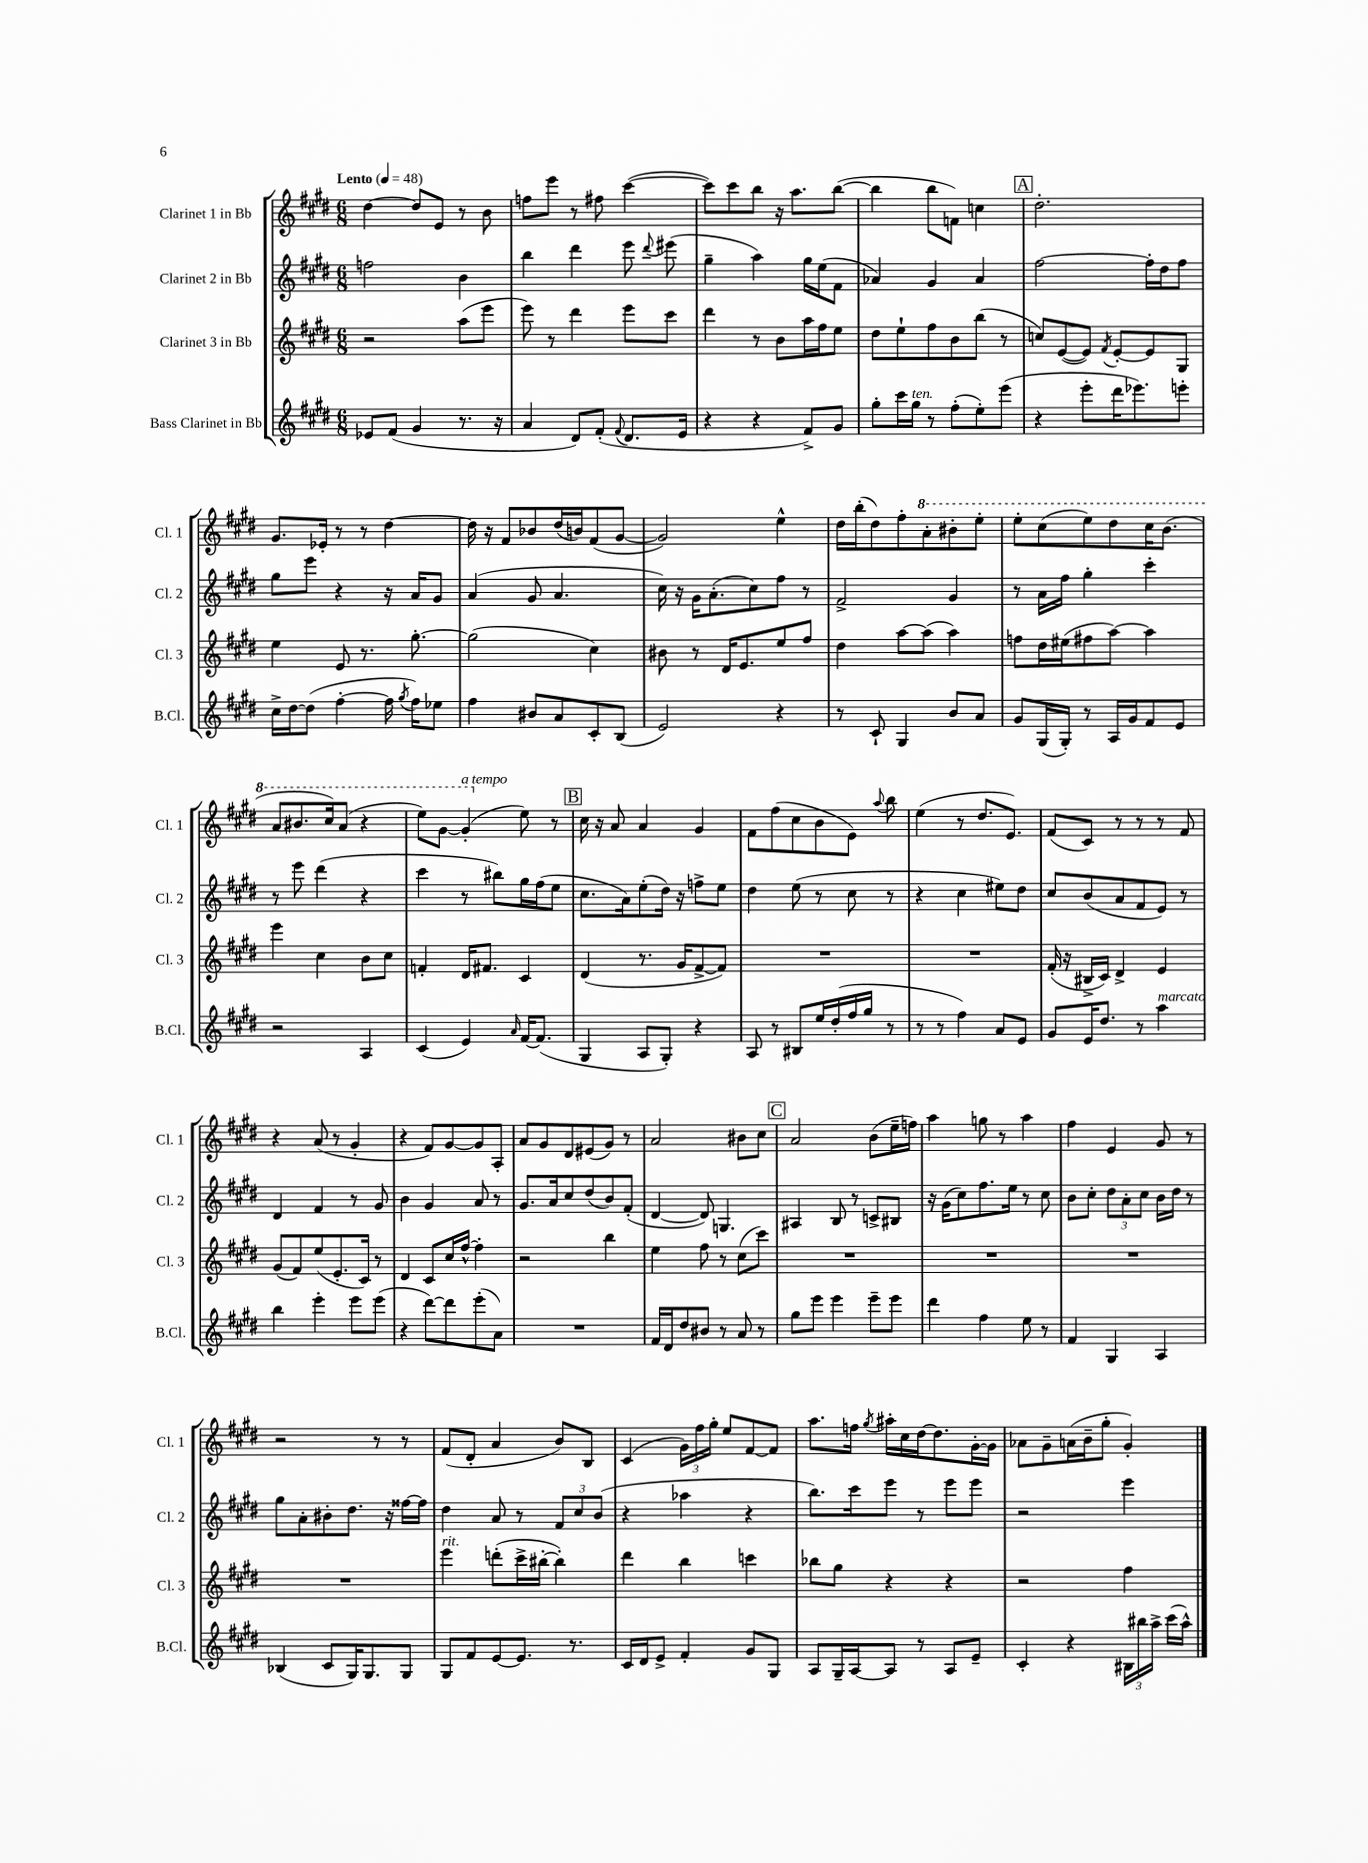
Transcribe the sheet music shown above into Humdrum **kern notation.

**kern	**kern	**kern	**kern
*part4	*part3	*part2	*part1
*staff4	*staff3	*staff2	*staff1
*I"Bass Clarinet in Bb	*I"Clarinet 3 in Bb	*I"Clarinet 2 in Bb	*I"Clarinet 1 in Bb
*I'B.Cl.	*I'Cl. 3	*I'Cl. 2	*I'Cl. 1
*clefG2	*clefG2	*clefG2	*clefG2
*k[f#c#g#d#]	*k[f#c#g#d#]	*k[f#c#g#d#]	*k[f#c#g#d#]
*M6/8	*M6/8	*M6/8	*M6/8
*MM48	*MM48	*MM48	*MM48
=1	=1	=1	=1
!	!	!	!LO:TX:a:B:t=Lento
8e-X/L	2r	2ffn\	[4dd#\
(8f#/J	.	.	.
4g#/	.	.	8dd#/L]
.	.	.	8e/J
8.r	(8aa\L	4b\	8r
.	8eee\J	.	8b\
16r	.	.	.
=2	=2	=2	=2
4a/	8eee\)	4bb\	8ffn\L
.	8r	.	8eee\J
8d#/L)	4ddd#\	4ddd#\	8r
(8f#'/J	.	.	8ff#X\
8qqf#/	.	.	.
8.d#/L	8eee\L	8eee\	([4ccc#\
.	.	8qqddd#/	.
.	8ccc#\J	(8eee#X\	.
16e/Jk	.	.	.
=3	=3	=3	=3
4r	4ddd#\	4gg#~\	8ccc#\L])
.	.	.	8ccc#\
4r	8r	4aa\)	8bb\J
.	8b\L	.	16r
.	.	.	8.aa\L
8f#^/L)	16aa\L	16gg#\LL	.
.	16ff#\J	(16ee\J	.
8g#/J	8ee\J	8f#\J	([8bb\J
=4	=4	=4	=4
8gg#'\L	8dd#\L	4a-X/)	4bb\]
16ccc#\L	8ee`\	.	.
!LO:TX:a:i:t=ten.	!	!	!
16gg#\JJ	.	.	.
8r	8ff#\	4g#/	8bb\L
(8ff#'\L	8b\	.	8fn\J)
8ee'\)	(8bb\J	4a-/	4ccn\
(8eee\J	8r	.	.
!!LO:REH:place=s1:t=A
=5	=5	=5	=5
4r	8ccn/L)	[2ff#\	2.dd#'\
.	([8e/	.	.
8eee'\L	8e/J])	.	.
.	8qf#/	.	.
16ddd#\K	[8e'/L	.	.
8.eee-X\)	.	.	.
.	8e/]	16ff#'\LL]	.
.	.	16dd#\J	.
8eeen'\J	8G#/J	8ff#\J	.
!!LO:LB:g=z
=6	=6	=6	=6
16cc#^\LL	4ee\	8gg#\L	8.g#/L
[16dd#\J	.	.	.
(8dd#\J]	.	8eee\J	.
.	.	.	16e-X'/Jk
[4ff#'\	8e/	4r	8r
.	8.r	.	8r
16ff#\]	.	16r	[4dd#\
8qgg#/	.	.	.
16ff#\KL)	[8.gg#'\	16a/KL	.
8ee-X\J	.	8g#/J	.
=7	=7	=7	=7
4ff#\	(2gg#\]	(4a/	16dd#\]
.	.	.	16r
.	.	.	8f#/L
8b#X/L	.	8g#/	8b-X/
8a/	.	4.a/	(16dd#/L
.	.	.	16bn/J)
8c#'/	4cc#\)	.	(8f#/
(8B/J	.	.	[8g#/J
=8	=8	=8	=8
2e/)	8b#X\	16cc#\)	2g#/])
.	.	16r	.
.	8r	16g#\KL	.
.	.	(8.a'\	.
.	16d#/KL	.	.
.	8.e/	.	.
.	.	8cc#\)	.
4r	8ee/	8ff#\J	4ee^^\
.	8ff#/J	8r	.
=9	=9	=9	=9
8r	4dd#\	2f#^/	16dd#\LL
.	.	.	(16bb'\J
8c#`/	.	.	8dd#\)
4G#/	[8aa\L	.	8ff#'\
*	*	*	*8va
.	(8aa\J]	.	8aa'\
8b/L	4aa\)	4g#/	8bb#X'\
8a/J	.	.	8eee'\J
=10	=10	=10	=10
8g#/L	8ffn\L	8r	8eee'\L
(16G#/L	16dd#\L	16a\LL	(8ccc#\
16G#'/JJ)	(16ee#X\J	16ff#\JJ	.
8r	8ff#X\	4gg#'\	8eee\)
16A/LL	[8aa\J)	.	8ddd#\
16g#/J	.	.	.
8f#/	4aa\]	4ccc#'\	16ccc#\K
.	.	.	(8.bb\J
8e/J	.	.	.
!!LO:LB:g=z
=11	=11	=11	=11
2r	4eee\	8r	8aa/L
.	.	8eee\	8.bb#X/
.	4cc#\	(4ddd#\	.
.	.	.	16ccc#/k)
.	.	.	(8aa/J
4A/	8b\L	4r	4r
.	8cc#\J	.	.
=12	=12	=12	=12
(4c#/	4fn'/	4ccc#\	8eee\L)
.	.	.	[8gg#\J
!	!	!	!LO:TX:a:i:t=a tempo
4e/)	16d#/KL	8r	(4gg#'/]
.	8.f#X/J	.	.
.	.	8bb#X\L)	.
16qqa/	.	.	.
*	*	*	*X8va
[16f#/KL	4c#/	16gg#\L	8ee\)
(8.f#/J]	.	(16ff#\J	.
.	.	8ee\J	8r
!!LO:REH:place=s1:t=B
=13	=13	=13	=13
4G#/	(4d#/	8.cc#\L	16cc#\
.	.	.	16r
.	.	.	8a/
.	.	16a\k)	.
8A/L	8.r	(8ee'\	4a/
8G#'/J)	.	16dd#\Jk)	.
.	16g#/KL	16r	.
4r	[8f#^/	8ffn^\L	4g#/
.	8f#/J])	8ee\J	.
=14	=14	=14	=14
8A/	2.r	4dd#\	8f#\L
8r	.	.	(8ff#\
8B#X/L	.	(8ee\	8cc#\
16ee/L	.	8r	8b\
(16dd#'/	.	.	.
16ff#/	.	8cc#\	8e\J)
16gg#/JJ	.	.	.
.	.	.	8qqaa/
8r	.	8r	8bb\
=15	=15	=15	=15
8r	2.r	4r	(4ee\
8r	.	.	.
4ff#\)	.	4cc#\	8r
.	.	.	8.dd#/L
8a/L	.	8ee#X\L)	.
.	.	.	8.e/J)
8e/J	.	8dd#\J	.
=16	=16	=16	=16
8g#/L	(16f#'/	8cc#/L	(8f#/L
.	16r	.	.
16e/K	16B#X^/LL	(8b/	8c#/J)
8.dd#/J	16c#/JJ)	.	.
.	4d#^/	8a/	8r
8r	.	8f#/	8r
!LO:TX:a:i:t=marcato	!	!	!
4aa\	4e/	8e/J)	8r
.	.	8r	8f#/
!!LO:LB:g=z
=17	=17	=17	=17
4bb\	(8g#/L	4d#/	4r
.	8f#/)	.	.
4eee'\	(8ee/	4f#/	(8a/
.	8.e'/	.	8r
8eee\L	.	8r	4g#'/
.	16c#/Jk)	.	.
(8eee\J	8r	8g#/	.
=18	=18	=18	=18
4r	4d#/	4b\	4r
[8ddd#\L)	8c#/L	4g#/	8f#/L)
8ddd#\]	16cc#/L	.	[8g#/
.	[16ff#^^/JJ	.	.
(8eee'\	4ff#'\]	8a/	8g#/]
8a\J)	.	8r	8A'/J
=19	=19	=19	=19
2.r	2r	8.g#/L	8a/L
.	.	.	8g#/
.	.	16a/k	.
.	.	8cc#/	8d#/
.	.	(8dd#/	(8e#X/
.	4bb\	8b/)	8g#/J)
.	.	(8f#'/J	8r
=20	=20	=20	=20
16f#/LL	4ee\	[4d#/	2a/
16d#/J	.	.	.
8dd#/	.	.	.
8b#X/J	8ff#\	8d#/])	.
8r	8r	4.Gn/	.
8a/	(8cc#\L	.	8b#X\L
8r	8ccc#\J)	.	8cc#\J
!!LO:REH:place=s1:t=C
=21	=21	=21	=21
8gg#\L	2.r	4A#X/	2a/
8eee\J	.	.	.
4eee\	.	8B/	.
.	.	8r	.
8eee~\L	.	8cn^/L	(8b\L
8eee\J	.	8B#X/J	16ee~\L
.	.	.	16ffn\JJ)
=22	=22	=22	=22
4ddd#\	2.r	16r	4aa\
.	.	(16g#\KL	.
.	.	8cc#\)	.
4ff#\	.	8.ff#\	8ggn\
.	.	.	8r
.	.	16ee\Jk	.
8ee\	.	8r	4aa\
8r	.	8cc#\	.
=23	=23	=23	=23
4f#/	2.r	8b\L	4ff#\
.	.	8cc#'\J	.
4G#/	.	12dd#\L	4e/
.	.	12a'\	.
.	.	12cc#\J	.
4A/	.	16b\LL	8g#/
.	.	16dd#\JJ	.
.	.	8r	8r
!!LO:LB:g=z
=24	=24	=24	=24
(4B-X/	2.r	8gg#\L	2r
.	.	8a'\	.
8c#/L	.	8b#X'\	.
16G#/K)	.	8.dd#\J	.
8.G#/	.	.	.
.	.	.	8r
.	.	16r	.
8G#/J	.	[16ff##X\LL	8r
.	.	16ff##\JJ]	.
=25	=25	=25	=25
!	!LO:TX:a:i:t=rit.	!	!
8G#/L	4eee\	4dd#\	(8f#/L
8f#/	.	.	8d#'/J
[8e/	(8dddn'\L	8a/	4a/
8.e/J]	16ccc#^\L	8r	.
.	[16bb#X'\JJ	.	.
.	4bb#'\])	12f#/L	8b/L)
8.r	.	.	.
.	.	12cc#/	.
.	.	.	8B/J
.	.	(12b/J	.
=26	=26	=26	=26
16c#/LL	4ddd#\	4r	(4c#/
16d#/J	.	.	.
8e^/J	.	.	.
4f#'/	4bb\	4aa-X\	24g#\LL)
.	.	.	24ff#\
.	.	.	24gg#'\JJ
.	.	.	8ee/L
8g#/L	4cccn\	4r	[8f#/
8G#/J	.	.	8f#/J]
=27	=27	=27	=27
8A/L	8bb-X\L	8.bb\L)	8.aa\L
16G#~/L	8gg#\J	.	.
[16A/J	.	16ccc#\k	16ffn\Jk
.	.	.	8qgg#/
8A/J]	4r	8eee\J	16aa#X'\LL
.	.	.	16cc#\
8r	.	8r	[16dd#\J
.	.	.	8.dd#\]
8A/L	4r	8eee\L	.
8e~/J	.	8eee\J	[16g#'\L
.	.	.	16g#\JJ]
=28	=28	=28	=28
4c#'/	2r	2r	8a-X\L
.	.	.	8g#~\
4r	.	.	(16an\L
.	.	.	16b~\J
.	.	.	8gg#'\J
24B#X\LL	4ff#\	4eee\	4g#'/)
24bb#X\	.	.	.
24aa^\JJ	.	.	.
(16ccc#\LL	.	.	.
16aa^^\JJ)	.	.	.
==	==	==	==
*-	*-	*-	*-
